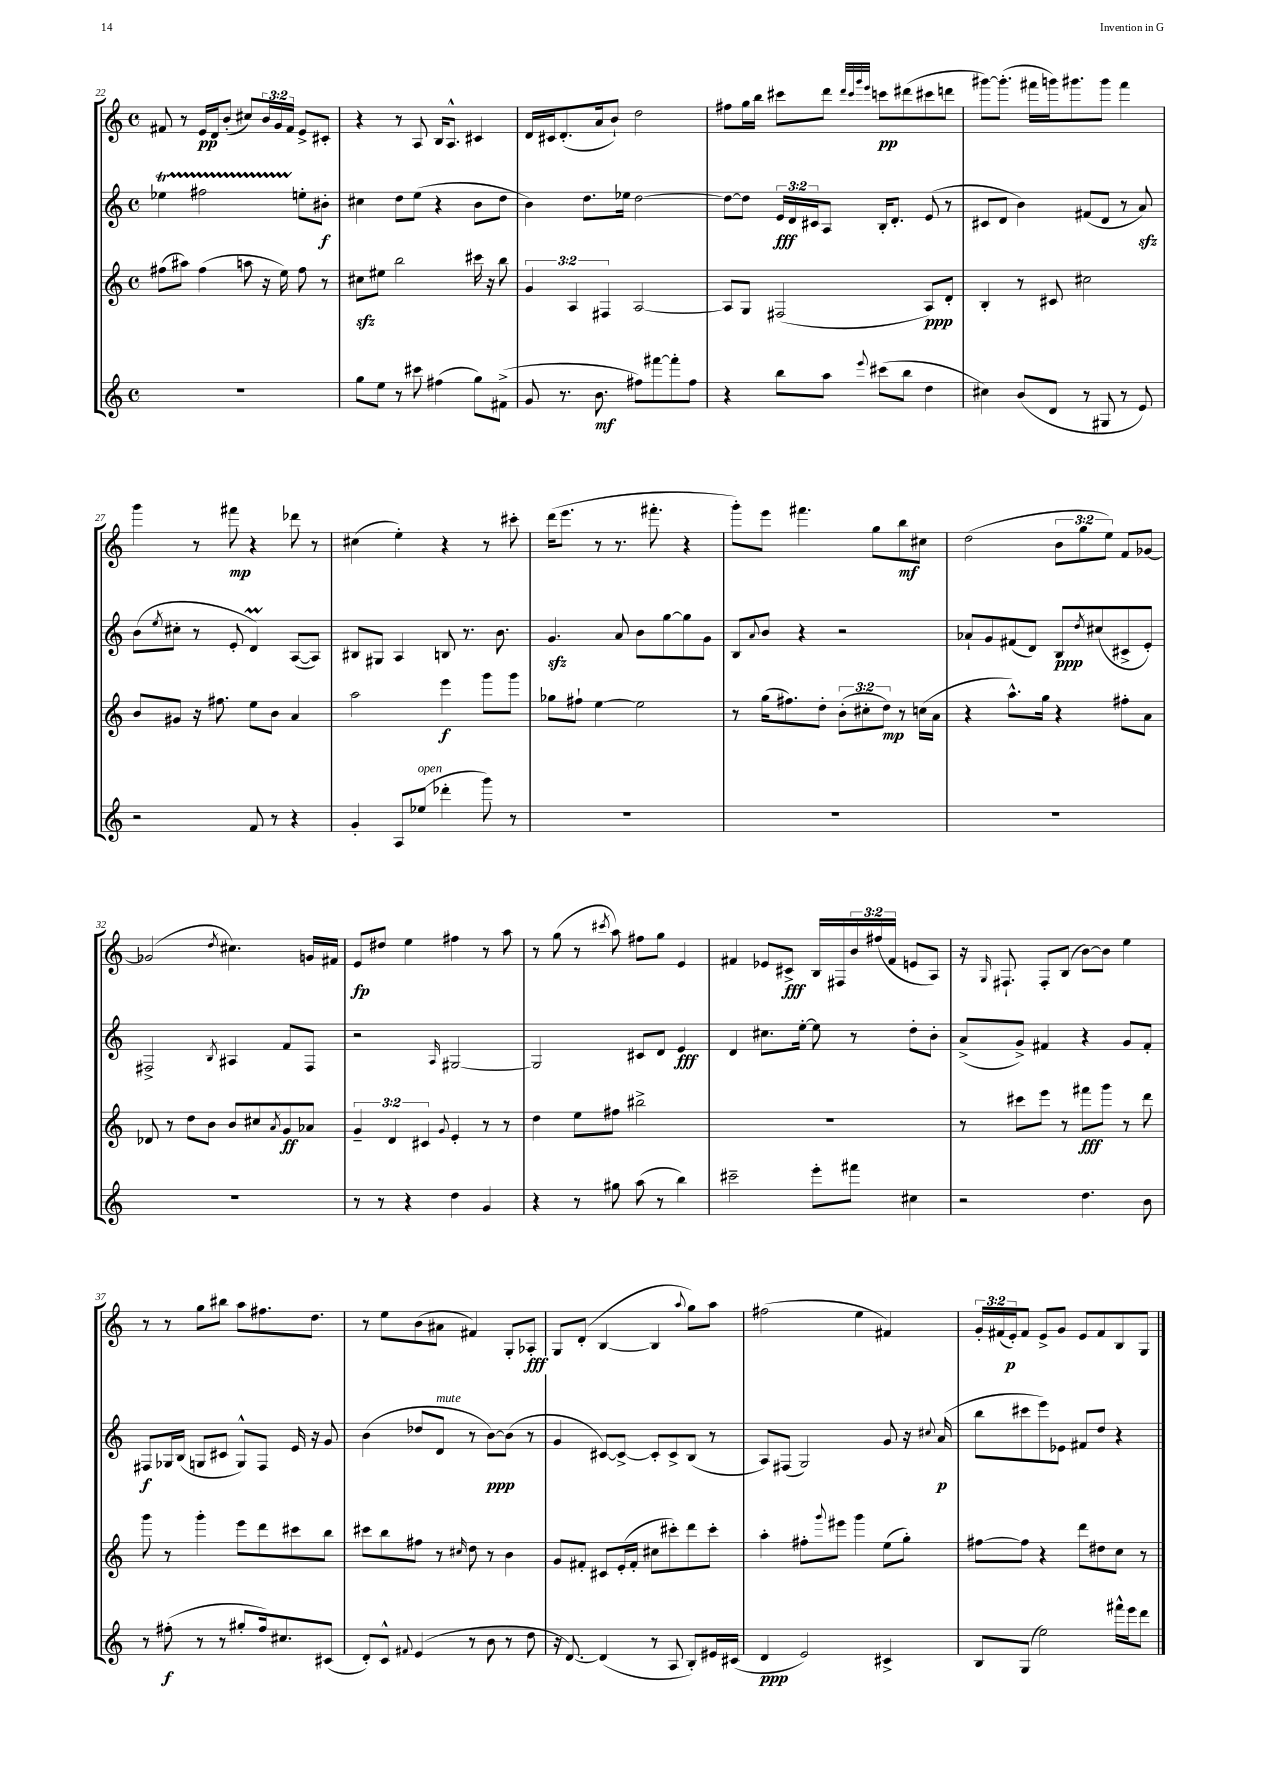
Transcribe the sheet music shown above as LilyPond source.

<<
\new StaffGroup <<
\new Staff = "s0" {
    \clef treble \key c \major \defaultTimeSignature \time 4/4 \override Staff.TupletNumber.text = #tuplet-number::calc-fraction-text
    fis'8 r8 e'16\pp d'16 b'8-.( cis''8) \tuplet 3/2 { b'16 g'16 fis'16 } e'8-> cis'8-. |
    r4 r8 a8 b16 a8.-^ cis'4 |
    d'16 cis'16 d'8.-.( a'16 b'8-!) d''2 |
    fis''8 g''16 b''16 cis'''8 d'''8 \grace { d'''32 cis'''32 g'''32 e'''32 } c'''8\pp dis'''8( cis'''8 d'''8 |
    gis'''8~) gis'''8.-.( fis'''16 g'''16) gis'''8. gis'''8 fis'''4 |
    g'''4 r8 fis'''8\mp r4 des'''8 r8 |
    cis''4( e''4-.) r4 r8 cis'''8-. |
    d'''16( e'''8. r8 r8. fis'''8.-. r4 |
    g'''8-.) e'''8 fis'''4. g''8 b''8\mf cis''8 |
    d''2( \tuplet 3/2 { b'8 g''8 e''8) } f'8 ges'8~ |
    ges'2( \acciaccatura { d''8 } cis''4.) g'16 fis'16 |
    e'8\fp dis''8 e''4 fis''4 r8 a''8 |
    r8 g''8( r8 \acciaccatura { cis'''8 } a''8) fis''8 g''8 e'4 |
    fis'4 ees'8 cis'8->\fff b16 fis16 \tuplet 3/2 { b'16 fis''16( fis'16 } e'8 a8) |
    r16 \grace { g16 } fis8.-! fis8-. b8( b'8~) b'8 e''4 |
    r8 r8 g''8 bis''8 a''8 fis''8. d''8. |
    r8 e''8 b'8( ais'8 fis'4) g8-. aes8-.\fff |
    g8 d'8-.( b4~ b4 \appoggiatura { a''8 } g''8) a''8 |
    fis''2( e''4 fis'4) |
    \tuplet 3/2 { g'16-. fis'16( e'16-.\p) } fis'8 e'8-> g'8 e'8 fis'8 b8 g8 \bar "|." |
}
\new Staff = "s1" {
    \clef treble \key c \major \defaultTimeSignature \time 4/4 \override Staff.TupletNumber.text = #tuplet-number::calc-fraction-text
    ees''4\startTrillSpan fis''2 e''8-.\stopTrillSpan bis'8-.\f |
    cis''4 d''8 e''8( r4 b'8 d''8 |
    b'4) d''8. ees''16 d''2~ |
    d''8~ d''8 \tuplet 3/2 { e'16\fff d'16 cis'16 } a8 b16-. d'8.-. e'8( r8 |
    cis'8 d'8 b'4) fis'8( d'8 r8 a'8\sfz) |
    b'8( \acciaccatura { e''8 } cis''8-. r8 e'8-. d'4\prall) a8~( a8) |
    bis8 gis8 a4 b8 r8. b'8. |
    g'4.\sfz a'8 b'8 g''8~ g''8 g'8 |
    b8 \appoggiatura { a'8 } b'8 r4 r2 |
    aes'8-! g'8 fis'8( d'8) b8\ppp \acciaccatura { d''8 } cis''8( cis'8-> e'8-.) |
    fis2-> \acciaccatura { b8 } ais4 f'8 fis8 |
    r2 \grace { a16 } gis2~ |
    gis2 cis'8 d'8 e'4\fff |
    d'4 cis''8. e''16~-. e''8 r8 d''8-. b'8-. |
    a'8->( g'8->) fis'4 r4 g'8 fis'8-. |
    fis8\f ges16 b16( g8 cis'8 g8-^) fis8 e'16 r16 g'8 |
    b'4( des''8 d'8^\markup { \italic "mute" } r8 b'8~\ppp) b'8( r8 |
    g'4 cis'8~) cis'8~-> cis'8-. cis'8-> b8( r8 |
    a8) fis8( g2) g'8 r16 \appoggiatura { cis''8 } a'16\p( |
    b''8 cis'''8 e'''8) ees'8 fis'8 d''8 r4 \bar "|." |
}
\new Staff = "s2" {
    \clef treble \key c \major \defaultTimeSignature \time 4/4 \override Staff.TupletNumber.text = #tuplet-number::calc-fraction-text
    fis''8( ais''8) fis''4( a''8 r16 e''16) fis''8 r8 |
    cis''8\sfz eis''8 b''2 cis'''16 r16 b''8 |
    \tuplet 3/2 { g'4 a4 fis4 } a2~ |
    a8 g8 fis2( a8\ppp) d'8-. |
    b4-. r8 cis'8 cis''2 |
    b'8 gis'8 r16 fis''8. e''8 b'8 a'4 |
    a''2 e'''4\f g'''8 g'''8 |
    ges''8 fis''8-! e''4~ e''2 |
    r8 g''16( fis''8.) d''8-. \tuplet 3/2 { b'8-.( cis''8-. d''8\mp) } r8 c''16( a'16 |
    r4 a''8.-^) g''16 r4 fis''8-. a'8 |
    des'8 r8 d''8 b'8 b'8 cis''8 \acciaccatura { a'8 } g'8\ff aes'8 |
    \tuplet 3/2 { g'4-- d'4 cis'4 } \appoggiatura { g'8 } e'4-. r8 r8 |
    d''4 e''8 fis''8 bis''2-> |
    R1 |
    r8 cis'''8 e'''8 r8 fis'''8\fff g'''8 r8 d'''8 |
    g'''8 r8 g'''4-. e'''8 d'''8 cis'''8 b''8 |
    cis'''8 b''8 fis''8 r8 \grace { cis''16 } d''8 r8 b'4 |
    g'8 fis'8-. cis'8 e'16-.( fis'16-. cis''8 cis'''8-.) d'''8 cis'''8-. |
    a''4-. fis''8-. \appoggiatura { g'''8 } eis'''8 g'''4 e''8( g''8-.) |
    fis''8~ fis''8 r4 d'''8 dis''8 c''8 r8 \bar "|." |
}
\new Staff = "s3" {
    \clef treble \key c \major \defaultTimeSignature \time 4/4
    R1 |
    g''8 e''8 r8 cis'''8 fis''4( g''8) fis'8->( |
    g'8 r8. b'8.\mf fis''8) fis'''8~ fis'''8-. fis''8 |
    r4 b''8 a''8 \appoggiatura { e'''8 } cis'''8( b''8 d''4 |
    cis''4) b'8( d'8 r8 gis8 r8 e'8) |
    r2 f'8 r8 r4 |
    g'4-. a8 ees''8^\markup { \italic "open" }( des'''4-. g'''8) r8 |
    R1 |
    R1 |
    R1 |
    R1 |
    r8 r8 r4 d''4 g'4 |
    r4 r8 gis''8 a''8( r8 b''4) |
    cis'''2-- e'''8-. fis'''8 cis''4 |
    r2 d''4. b'8 |
    r8 fis''8-.\f( r8 r8 gis''8-. fis''16) cis''8. cis'8( |
    d'8-.) c'8-^ \appoggiatura { fis'8 } e'4( r8 b'8 r8 d''8 |
    r16 d'8.~) d'4( r8 a8 b8-.) eis'16 cis'16( |
    d'4\ppp e'2) cis'4-> |
    b8 g8( e''2) fis'''16-^ e'''16 d'''8 \bar "|." |
}
>>
>>
\layout { \context { \Score currentBarNumber = #22 } }
